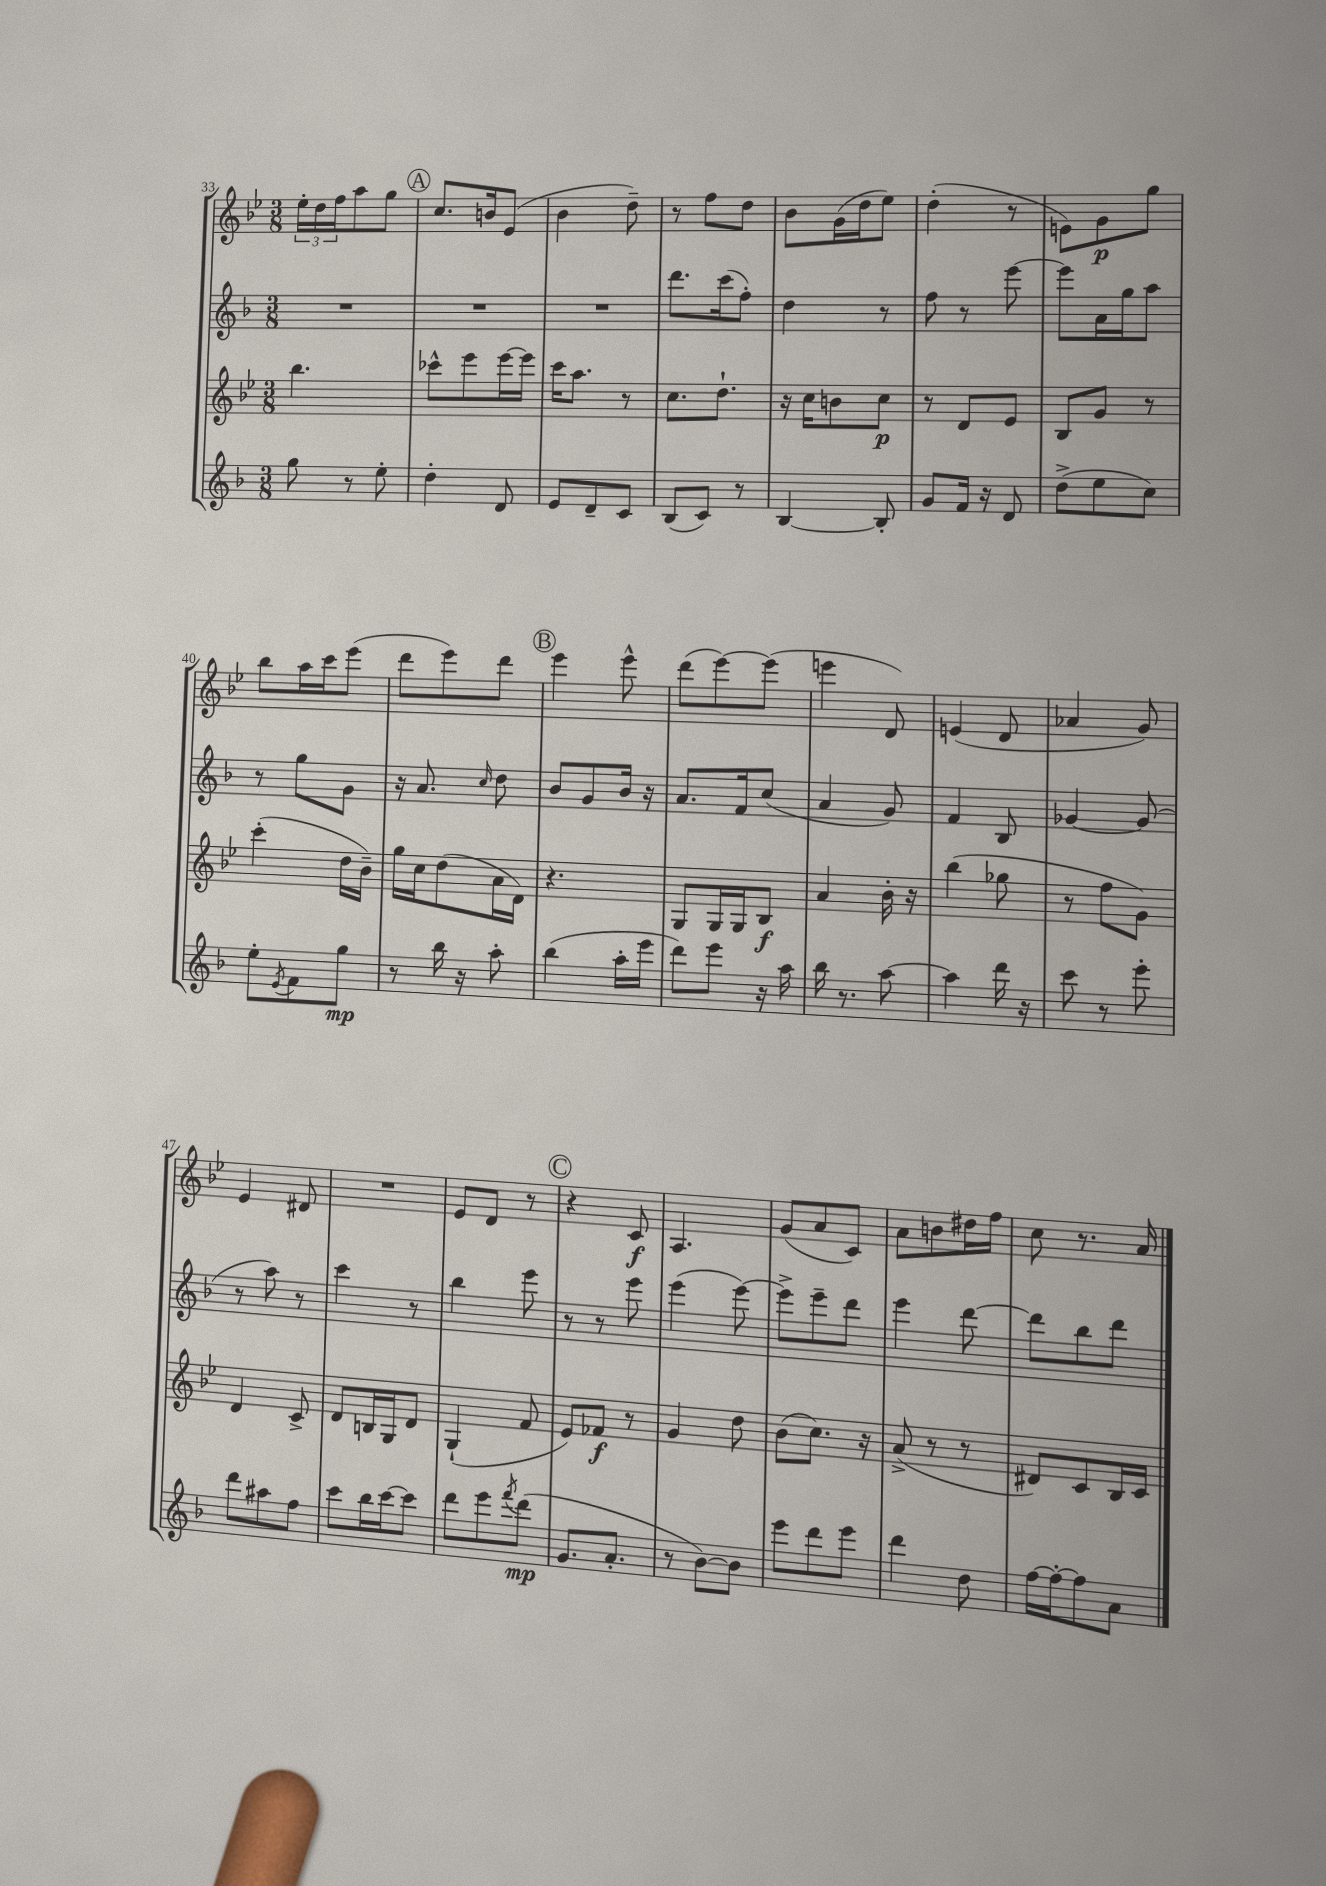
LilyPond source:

<<
\new StaffGroup <<
\new Staff = "s0" {
    \clef treble \key bes \major \numericTimeSignature \time 3/8
    \tuplet 3/2 { ees''16-. d''16 f''16 } a''8 g''8 |
    \mark \markup { \circle "A" } c''8. b'16 ees'8( |
    bes'4 d''8--) |
    r8 f''8 d''8 |
    bes'8 g'16( d''16 ees''8) |
    d''4-.( r8 |
    e'8) g'8\p g''8 |
    bes''8 a''16 c'''16 ees'''8( |
    d'''8 ees'''8) d'''8 |
    \mark \markup { \circle "B" } ees'''4 ees'''8-^ |
    d'''8( ees'''8~) ees'''8( |
    e'''4 d'8) |
    e'4( d'8 |
    aes'4 g'8) |
    ees'4 dis'8 |
    R4. |
    ees'8 d'8 r8 |
    \mark \markup { \circle "C" } r4 c'8\f |
    a4. |
    g'8( a'8 c'8) |
    a'8 b'8 dis''16 f''16 |
    c''8 r8. a'16 \bar "|." |
}
\new Staff = "s1" {
    \clef treble \key f \major \numericTimeSignature \time 3/8
    R4. |
    \mark \markup { \circle "A" } R4. |
    R4. |
    d'''8. c'''16( f''8-.) |
    d''4 r8 |
    f''8 r8 e'''8~ |
    e'''8 a'16 g''16 a''8 |
    r8 g''8 g'8 |
    r16 a'8. \grace { c''16 } d''8 |
    \mark \markup { \circle "B" } bes'8 g'8 bes'16 r16 |
    a'8. f'16 c''8( |
    a'4 g'8) |
    f'4 bes8 |
    ges'4~ ges'8( |
    r8 a''8) r8 |
    c'''4 r8 |
    bes''4 e'''8 |
    \mark \markup { \circle "C" } r8 r8 e'''8 |
    e'''4( e'''8~) |
    e'''8-> e'''8-- d'''8 |
    e'''4 d'''8~ |
    d'''8 bes''8 d'''8 \bar "|." |
}
\new Staff = "s2" {
    \clef treble \key bes \major \numericTimeSignature \time 3/8
    bes''4. |
    \mark \markup { \circle "A" } ces'''8-^ ees'''8 ees'''16~ ees'''16 |
    c'''16 a''8. r8 |
    c''8. d''8.-! |
    r16 c''16 b'8 c''8\p |
    r8 d'8 ees'8 |
    bes8 g'8 r8 |
    c'''4-.( d''16 bes'16--) |
    g''16 c''16 d''8( a'16 d'16) |
    \mark \markup { \circle "B" } r4. |
    g8 g16 g16 bes8\f |
    a'4 bes'16-. r16 |
    bes''4( ges''8 |
    r8 f''8 g'8) |
    d'4 c'8-> |
    d'8 b16 g16 d'8 |
    g4-!( f'8 |
    \mark \markup { \circle "C" } ees'8) fes'8\f r8 |
    g'4 d''8 |
    bes'8( c''8.) r16 |
    a'8->( r8 r8 |
    dis'8) c'8 bes16 c'16 \bar "|." |
}
\new Staff = "s3" {
    \clef treble \key f \major \numericTimeSignature \time 3/8
    g''8 r8 e''8-. |
    \mark \markup { \circle "A" } d''4-. d'8 |
    e'8 d'8-- c'8 |
    bes8( c'8) r8 |
    bes4~ bes8-. |
    g'8 f'16 r16 d'8 |
    d''8->( e''8 c''8) |
    e''8-. \acciaccatura { e'8 } f'8 g''8\mp |
    r8 bes''16 r16 a''8-. |
    \mark \markup { \circle "B" } bes''4( a''16-. e'''16 |
    d'''8) e'''8 r16 a''16 |
    bes''16 r8. a''8~ |
    a''4 d'''16 r16 |
    c'''8 r8 e'''8-. |
    d'''8 ais''8 f''8 |
    c'''8 bes''16 c'''16~ c'''8 |
    d'''8 e'''8 \acciaccatura { f'''8 } d'''8\mp( |
    \mark \markup { \circle "C" } g'8. a'8.-. |
    r8 bes'8~) bes'8 |
    e'''8 d'''8 e'''8 |
    d'''4 d''8 |
    f''16~ f''16~-. f''8 a'8 \bar "|." |
}
>>
>>
\layout { \context { \Score currentBarNumber = #33 } }
